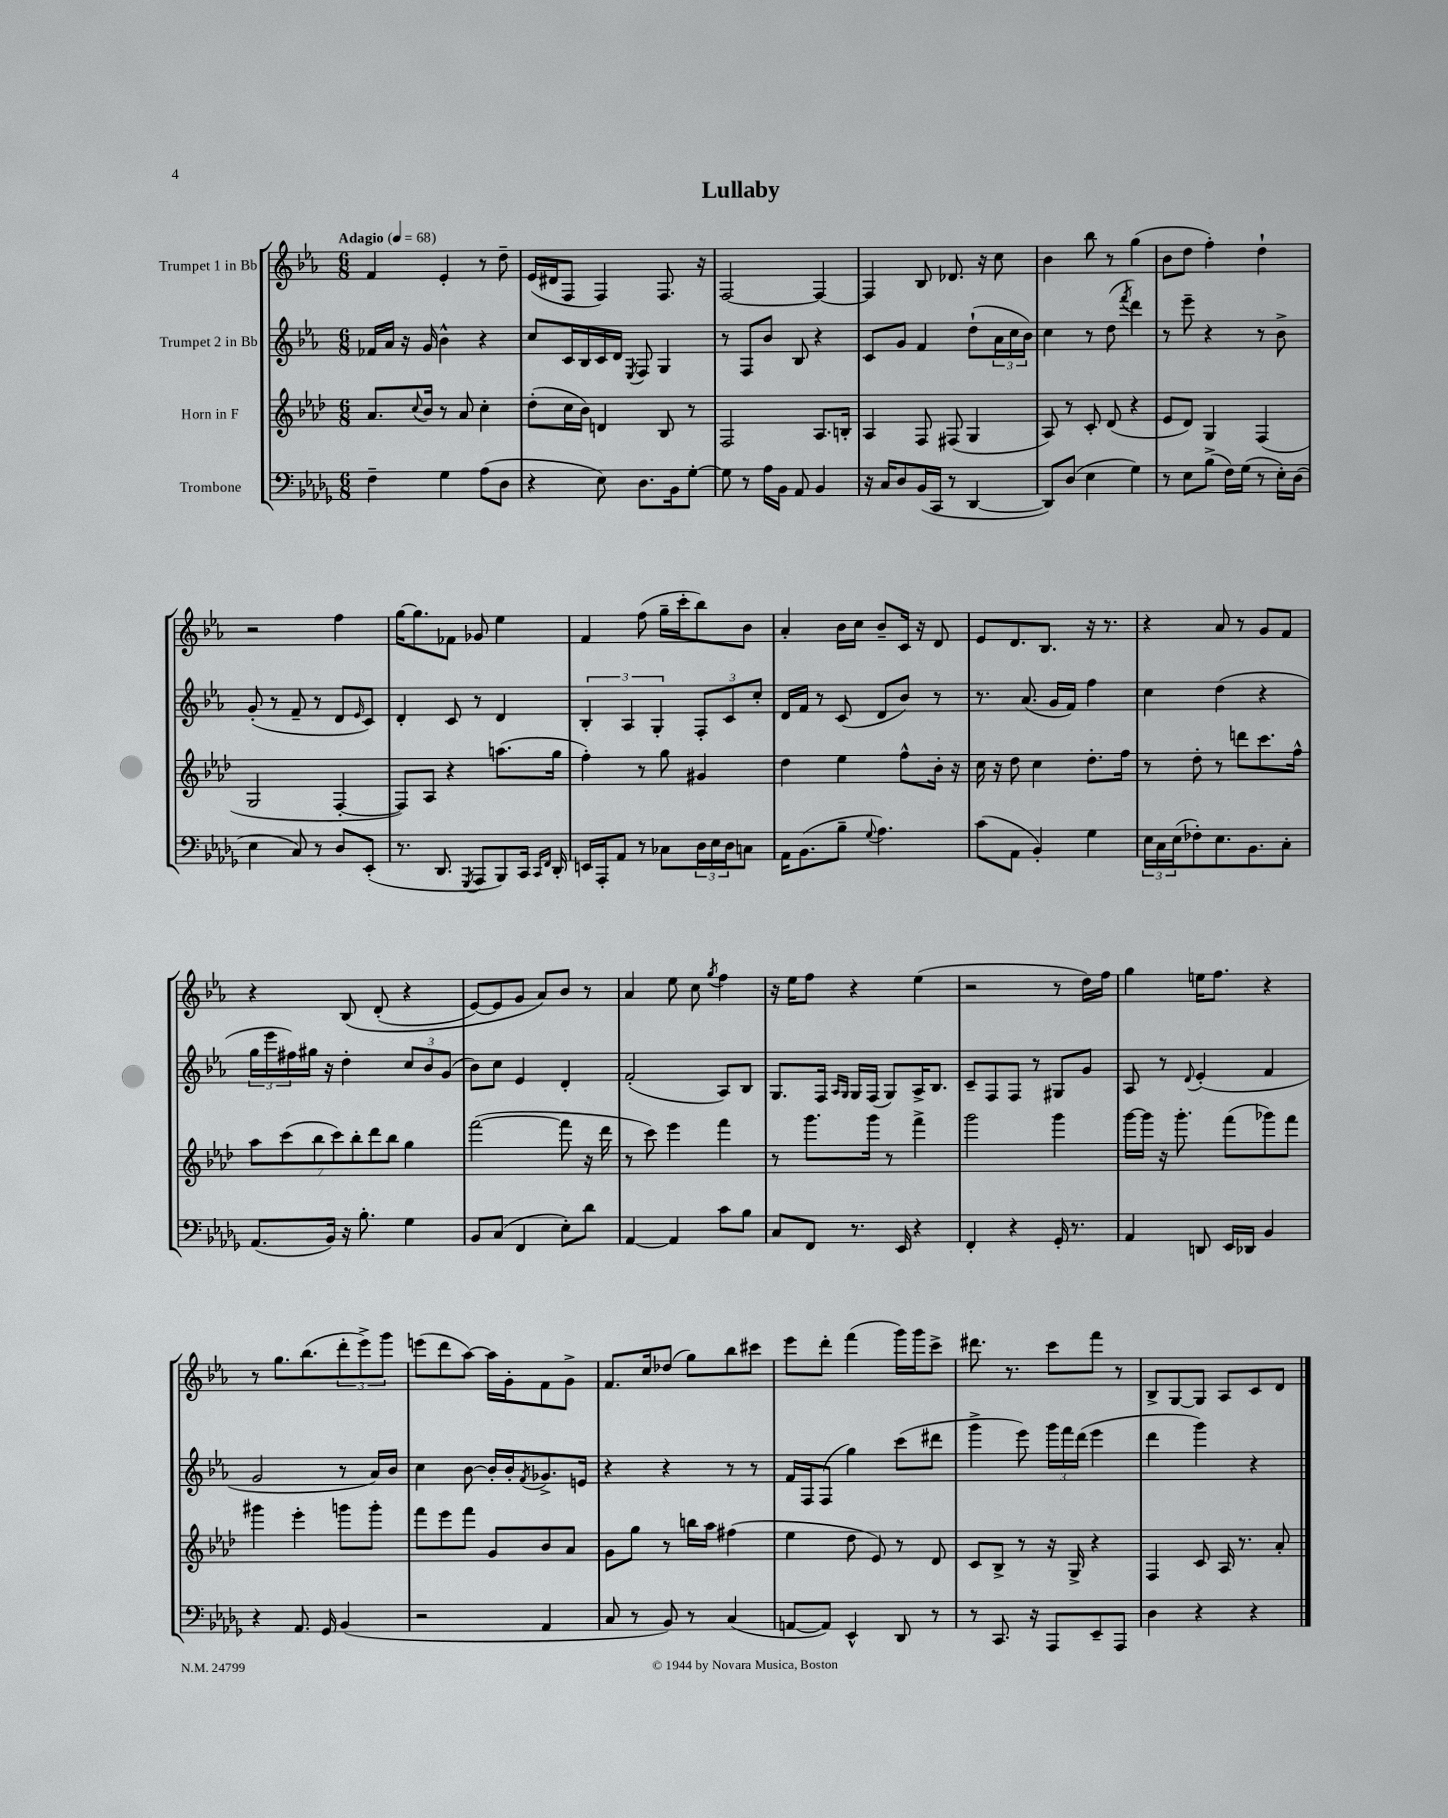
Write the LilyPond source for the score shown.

\header { title = "Lullaby" }
<<
\new StaffGroup <<
\new Staff = "s0" \with { instrumentName = "Trumpet 1 in Bb" } {
    \clef treble \key ees \major \numericTimeSignature \time 6/8 \tempo "Adagio" 4 = 68
    f'4 ees'4-. r8 d''8-- |
    ees'16( dis'16 f8 f4) f8. r16 |
    f2~ f4~ |
    f4 bes8 des'8. r16 c''8 |
    bes'4 bes''8 r8 g''4( |
    bes'8 d''8 f''4-.) d''4-! |
    r2 f''4 |
    g''16~ g''8. fes'8 ges'8 ees''4 |
    f'4 f''8( g''16-- c'''16-. bes''8) bes'8 |
    aes'4-. bes'16 c''16 bes'8-- c'16 r16 d'8 |
    ees'8 d'8. bes8. r16 r8. |
    r4 aes'8 r8 g'8 f'8 |
    r4 bes8\( d'8-.( r4 |
    ees'8~) ees'8 g'8 aes'8\) bes'8 r8 |
    aes'4 ees''8 c''8 \acciaccatura { g''8 } f''4 |
    r16 ees''16 f''8 r4 ees''4( |
    r2 r8 d''16) f''16 |
    g''4 e''16 f''8. r4 |
    r8 g''8. bes''8.( \tuplet 3/2 { d'''8-. ees'''8->) g'''8 } |
    e'''8( d'''8 aes''8~) aes''16 g'16-. f'8 g'8-> |
    f'8. c''16 des''8( g''8) bes''8 cis'''8 |
    ees'''8 d'''8-. f'''4( g'''16) g'''16 c'''8-> |
    dis'''8. r8. c'''8 f'''8 r8 |
    bes8-> g8~ g8 aes8 c'8 d'8 \bar "|." |
}
\new Staff = "s1" \with { instrumentName = "Trumpet 2 in Bb" } {
    \clef treble \key ees \major \numericTimeSignature \time 6/8
    fes'16 aes'16 r16 g'16 bes'4-^ r4 |
    c''8 c'16 bes16 c'16 d'16 \acciaccatura { ees8 } f8 g4 |
    r8 f8 bes'8 bes8 r4 |
    c'8 g'8 f'4 d''8-!( \tuplet 3/2 { aes'16 c''16 bes'16) } |
    c''4 r8 d''8( \acciaccatura { f'''8 } d'''4) |
    r8 ees'''8-- r4 r8 bes'8-> |
    g'8-.( r8 f'8-- r8 d'8 \grace { ees'16 } c'8) |
    d'4-. c'8 r8 d'4 |
    \tuplet 3/2 { bes4-. aes4 g4-. } \tuplet 3/2 { f8-. c'8 c''8-. } |
    d'16 f'16 r8 c'8( d'8 bes'8) r8 |
    r8. aes'8.( g'16 f'16) f''4 |
    c''4 d''4( r4 |
    \tuplet 3/2 { g''16 ees'''16 fis''16) } gis''16 r16 d''4-. \tuplet 3/2 { c''8 bes'8 g'8( } |
    bes'8) c''8 ees'4 d'4-. |
    f'2-.( aes8) bes8 |
    g8. f16 \grace { aes16 g16 } g16 f16( g8) aes16-> bes8. |
    c'8-- f8 f8 r8 gis8 g'8 |
    aes8 r8 \appoggiatura { d'8 } ees'4-.( f'4 |
    g'2 r8 aes'16) bes'16 |
    c''4 bes'8~ bes'16-. bes'16-. \acciaccatura { f'8 } ges'8.-> e'16 |
    r4 r4 r8 r8 |
    f'16 f16 f8( g''4) c'''8( dis'''8 |
    g'''4-> ees'''8) \tuplet 3/2 { g'''16 f'''16 d'''16( } ees'''4 |
    d'''4 g'''4) r4 \bar "|." |
}
\new Staff = "s2" \with { instrumentName = "Horn in F" } {
    \clef treble \key aes \major \numericTimeSignature \time 6/8
    aes'8. \appoggiatura { c''8 } bes'16 r8 aes'8 c''4-. |
    des''8-.( c''16 bes'16) d'4 bes8 r8 |
    f2 aes8. b16-. |
    aes4 f8 fis8( g4 |
    aes8) r8 c'8-. des'8( r4 |
    ees'8 des'8) g4 f4( |
    g2 f4~-. |
    f8) aes8 r4 a''8.( g''16 |
    f''4-.) r8 g''8 gis'4 |
    des''4 ees''4 f''8-^ bes'16-. r16 |
    c''16 r16 des''8 c''4 des''8.-. f''16 |
    r8 des''8-. r8 d'''8 c'''8. f''16-^ |
    \tuplet 7/4 { aes''8 c'''8( bes''8 c'''8) bes''8-. des'''8 bes''8 } g''4 |
    f'''2~( f'''8 r16 des'''16 |
    r8 c'''8) ees'''4 f'''4 |
    r8 g'''8. g'''16 r8 f'''4-> |
    g'''2 g'''4 |
    g'''16~ g'''16 r16 g'''8.-. f'''8( ges'''8) f'''8 |
    gis'''4 ees'''4-. g'''8 g'''8-. |
    f'''8 ees'''8 f'''8 g'8 bes'8 aes'8 |
    g'8 g''8 r8 b''16 aes''16 fis''4( |
    ees''4 des''8 ees'8) r8 des'8 |
    c'8 bes8-> r8 r16 g16-> r4 |
    f4 c'8 aes16 r8. aes'8-. \bar "|." |
}
\new Staff = "s3" \with { instrumentName = "Trombone" } {
    \clef bass \key des \major \numericTimeSignature \time 6/8
    f4-- ges4 aes8( des8 |
    r4 ees8) des8. bes,16 ges8~-. |
    ges8 r8 aes16 bes,16 aes,8 bes,4 |
    r16 c16 des8 bes,16( c,16 r8 des,4~ |
    des,8) des8( ees4 ges4) |
    r8 ees8 bes8->( f16) ges16( r8 ees16-.) des16( |
    ees4 c8) r8 des8 ees,8-.( |
    r8. des,8. \acciaccatura { ges,,8 } aes,,8 bes,,8) c,16 \grace { c,16 f,16 } des,16-. |
    e,16 aes,,16-. aes,8 r8 ces8 \tuplet 3/2 { des16 ees16 des16 } c8 |
    aes,16 bes,8.( bes8-- \appoggiatura { ges8 } aes4.) |
    c'8( aes,8 bes,4-.) ges4 |
    \tuplet 3/2 { ees16 c16 ees16( } fes8-.) ees8. bes,8. c8-. |
    aes,8.( bes,16) r16 bes8.-. ges4 |
    bes,8 c8( f,4 ees8-.) des'8 |
    aes,4~ aes,4 c'8 bes8 |
    c8 f,8 r8. ees,16 r4 |
    f,4-. r4 ges,16-. r8. |
    aes,4 d,8 ees,16 des,16 bes,4 |
    r4 aes,8. ges,16 bes,4( |
    r2 aes,4 |
    c8 r8 bes,8) r8 c4( |
    a,8~ a,8) ees,4-^ des,8 r8 |
    r8 c,8. r16 aes,,8 ees,8-- aes,,8 |
    des4 r4 r4 \bar "|." |
}
>>
>>
\layout { \context { \Score \remove "Bar_number_engraver" } }
